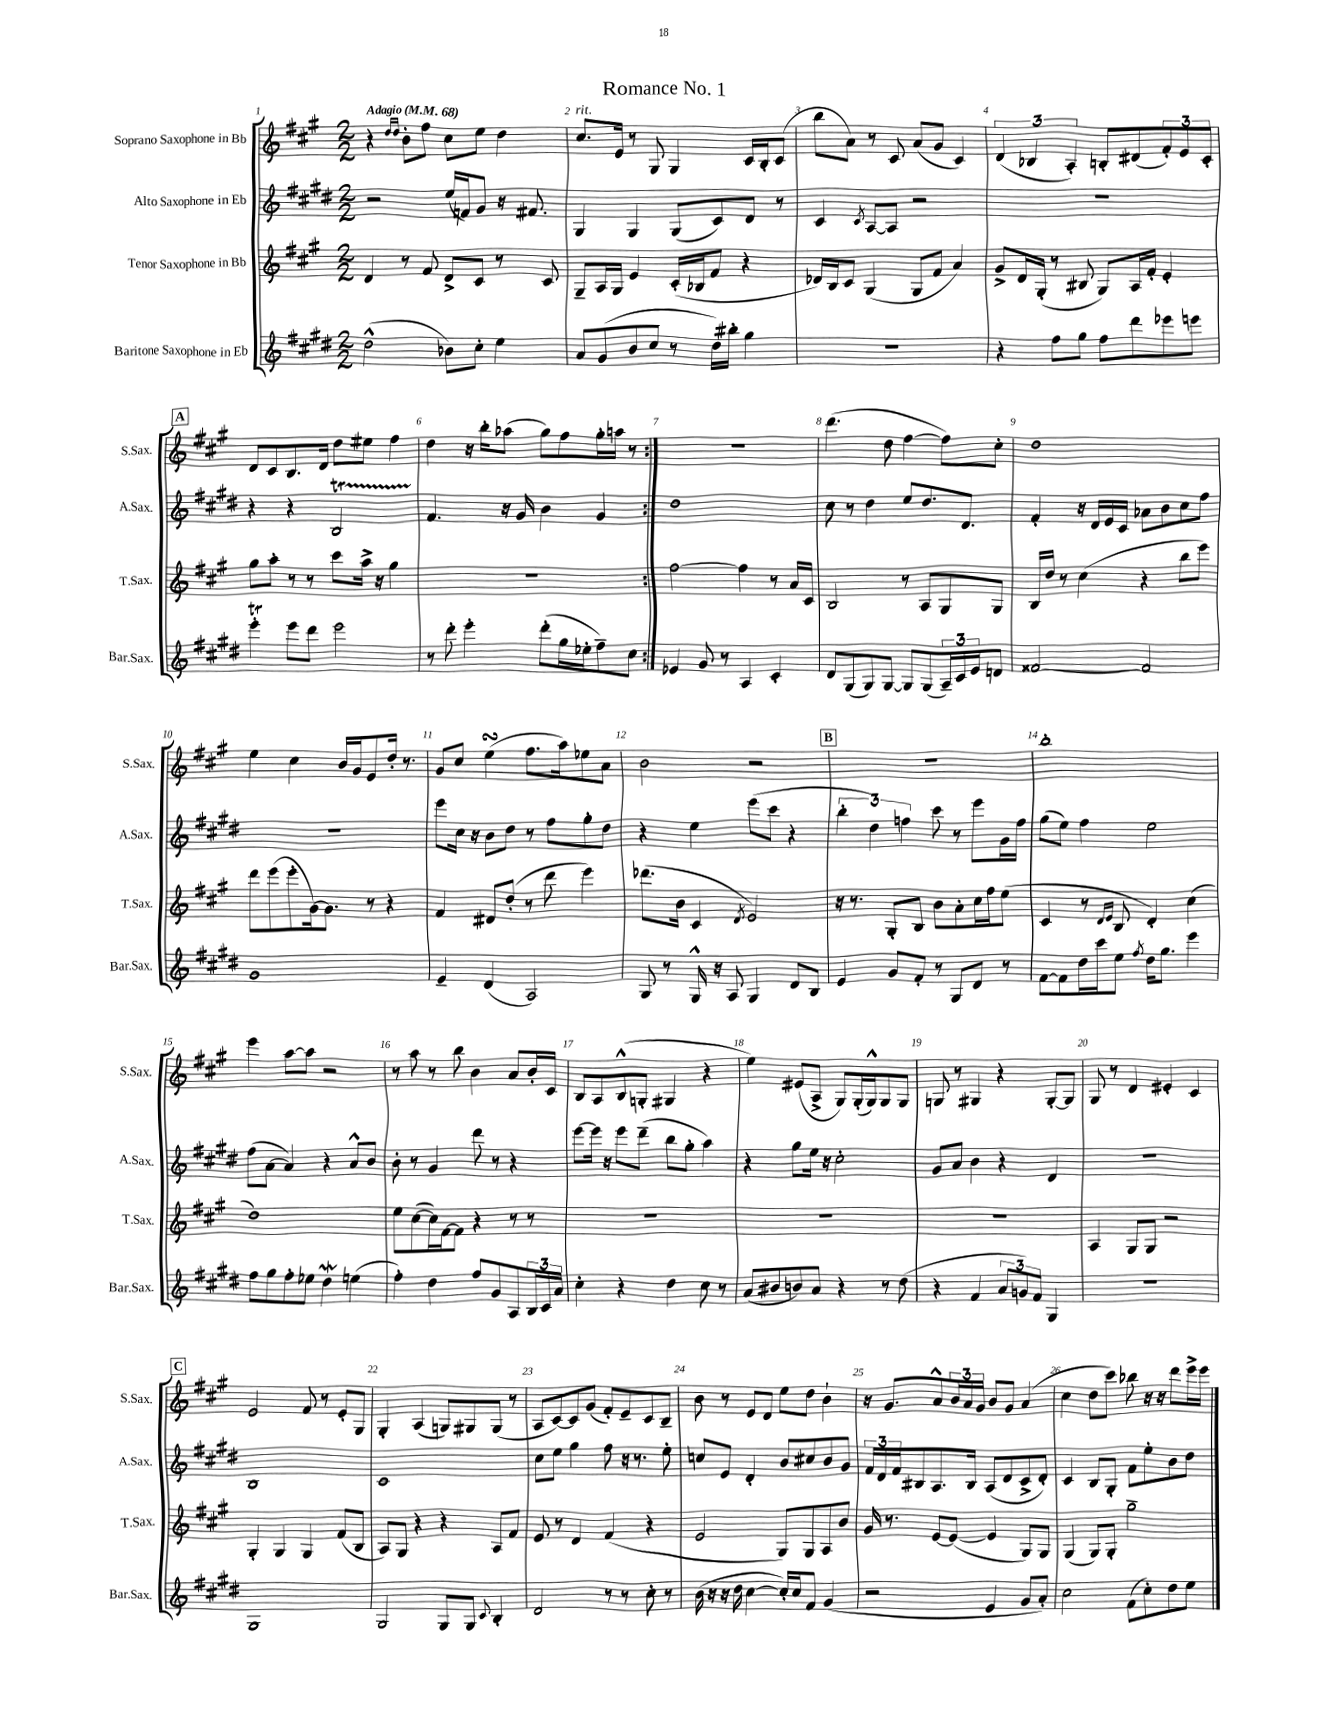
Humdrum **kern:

**kern	**kern	**kern	**kern
*part4	*part3	*part2	*part1
*staff4	*staff3	*staff2	*staff1
*I"Baritone Saxophone in Eb	*I"Tenor Saxophone in Bb	*I"Alto Saxophone in Eb	*I"Soprano Saxophone in Bb
*I'Bar.Sax.	*I'T.Sax.	*I'A.Sax.	*I'S.Sax.
*clefG2	*clefG2	*clefG2	*clefG2
*k[f#c#g#d#]	*k[f#c#g#]	*k[f#c#g#d#]	*k[f#c#g#]
*M2/2	*M2/2	*M2/2	*M2/2
*MM68	*MM68	*MM68	*MM68
=1	=1	=1	=1
!	!	!	!LO:TX:a:B:t=Adagio
(2dd#^^\	4d/	2r	4r
.	.	.	16qqdd/LL
.	.	.	16qqdd/JJ
.	8r	.	8b'\L
.	8f#/	.	8ff#\J
8b-X\L)	8d^/L	(16ee/LL	8cc#\L
.	.	16fn/J)	.
8cc#'\J	8c#/J	8g#/J	8ee\J
4ee\	8r	16r	4dd\
.	.	8.f#X/	.
.	8c#/	.	.
=2	=2	=2	=2
!	!	!	!LO:TX:a:i:t=rit.
8a/L	8G#~/L	4G#/	8.cc#/L
(8g#/	16A/L	.	.
.	16G#/JJ	.	16e/Jk
8b/	4e/	4G#/	8r
8cc#/J	.	.	8G#/
8r	(16c#'/LL	(8G#/L	4G#/
.	16B-X/J	.	.
16dd#\LL)	8f#/J	8c#/)	.
16bb#X'\JJ	.	.	.
4gg#\	4r	8d#/J	16c#/LL
.	.	.	16B'/J
.	.	8r	(8c#/J
=3	=3	=3	=3
1r	16d-X/LL)	4c#/	8bb\L
.	16B/J	.	.
.	8c#/J	.	8a\J)
.	.	8qc#/	.
.	(4G#/	[8A/L	8r
.	.	8A/J]	8c#/
.	8G#/L	2r	(8a/L
.	8f#/J	.	8g#/J
.	4a/)	.	4c#/)
=4	=4	=4	=4
4r	8g#^/L	1r	(6d/
.	16d/L	.	.
.	.	.	6B-X/
.	(16G#'/JJ	.	.
8ff#\L	8r	.	.
.	.	.	6A'/)
8gg#\J	8B#X/	.	.
8ff#\L	8G#/L)	.	8Bn'/L
8ddd#\	16A/L	.	(8d#X/
.	16f#'/JJ	.	.
8eee-X\	4e'/	.	12f#'/)
.	.	.	12e/
8eeen\J	.	.	.
.	.	.	12c#'/J
!!LO:LB:g=z
!!LO:REH:place=s1:t=A
=5	=5	=5	=5
4eeeT'\	8gg#\L	4r	8d/L
.	8aa'\J	.	8c#/
8eee\L	8r	4r	8.B/
8ddd#\J	8r	.	.
.	.	.	16d/Jk
2eee\	8ccc#\L	2BT/	8dd\L
.	16aa^\Jk	.	8ee#X\J
.	16r	.	.
.	4gg#\	.	4ff#\
=6	=6	=6	=6
8r	1r	4.f#/	4dd\
8ddd#'\	.	.	.
4eee'\	.	.	16r
.	.	.	16bb'\KL
.	.	16r	(8aa-X\J
.	.	16g#/	.
(8ddd#'\L	.	4b\	8gg#\L)
16gg#\L	.	.	8ff#\
16ee-X'\J	.	.	.
8ff#~\)	.	4g#/	16gg#'\L
.	.	.	16aan\JJ
8cc#\J	.	.	8r
=7:|!	=7:|!	=7:|!	=7:|!
4e-X/	[2ff#\	1dd#	1r
8g#/	.	.	.
8r	.	.	.
4A/	4ff#\]	.	.
4c#'/	8r	.	.
.	16a/LL	.	.
.	16c#/JJ	.	.
=8	=8	=8	=8
8d#/L	2B/	8cc#\	(4.ddd\
(8G#/	.	8r	.
8G#/)	.	4dd#\	.
[8G#/J	.	.	8dd\
8G#/L]	8r	8ee/L	[4ff#\
(8G#/	8A/L	8.dd#/	.
24A~/L)	8G#/	.	8ff#\L])
24c#/	.	.	.
.	.	8.d#/J	.
24e/J	.	.	.
8dn/J	8G#/J	.	8cc#'\J
=9	=9	=9	=9
[2f##X/	16B/LL	4f#'/	1dd
.	16dd/JJ	.	.
.	8r	.	.
.	(4cc#\	16r	.
.	.	16d#/LL	.
.	.	16e/	.
.	.	16c#/JJ	.
2f##/]	4r	8a-X\L	.
.	.	8b\	.
.	8bb\L	8cc#\	.
.	8eee\J)	8ff#\J	.
!!LO:LB:g=z
=10	=10	=10	=10
1g#	8ddd\L	1r	4ee\
.	(8eee\	.	.
.	8eee'\	.	4cc#\
.	[16g#\k)	.	.
.	8.g#\J]	.	.
.	.	.	16b/LL
.	.	.	16g#/J
.	8r	.	8e/
.	4r	.	16dd'/Jk
.	.	.	8.r
=11	=11	=11	=11
4e~/	4f#/	8eee\L	8g#/L
.	.	16cc#\Jk	8cc#/J
.	.	16r	.
(4d#/	8d#X/L	8b\L	(4eesSSS\
.	(8dd'/J	8dd#\J	.
2A/)	8r	8r	8.ff#\L
.	8ddd\	8ff#\L	.
.	.	.	16aa\k)
.	4eee\)	8gg#'\	8ee-X\
.	.	8dd#\J	8a\J
=12	=12	=12	=12
8G#/	(8.ddd-X\L	4r	2b\
8r	.	.	.
.	16b\Jk	.	.
16G#^^/	4c#/	4ee\	.
16r	.	.	.
8A/	.	.	.
.	8qd/	.	.
4G#/	2e/)	(8eee\L	2r
.	.	8ccc#\J	.
8d#/L	.	4r	.
8B/J	.	.	.
!!LO:REH:place=s1:t=B
=13	=13	=13	=13
4e/	16r	6bb'\	1r
.	8.r	.	.
.	.	6dd#\)	.
8g#/L	8G#'/L	.	.
.	.	6ffn\	.
8f#'/J	8B/J	.	.
8r	8b\L	8ccc#\	.
8G#/L	8a'\	8r	.
8d#/J	16cc#\L	8eee\L	.
.	16ff#\J	.	.
8r	(8ee\J	16g#\L	.
.	.	16ff\JJ	.
=14	=14	=14	=14
[8f#\L	4c#/	(8gg#\L	1bb'
8f#\]	.	8ee\J)	.
16dd#\L	8r	4ff#\	.
16ccc#\J	.	.	.
.	16qqd/LL	.	.
.	16qqe/JJ	.	.
8ee\J	8B/	.	.
8qff#/	.	.	.
16dd#\KL	4d'/)	2ee\	.
8.gg#\J	.	.	.
4eee\	(4cc#\	.	.
!!LO:LB:g=z
=15	=15	=15	=15
8ff#\L	1dd)	(8ff#\L	4eee\
8gg#\	.	[8a\J	.
8ff#'\	.	4a/])	[8aa\L
8ee-X\J	.	.	8aa\J]
4dd#W\	.	4r	2r
(4een\	.	8a^^/L	.
.	.	8b/J	.
=16	=16	=16	=16
4ff#'\)	8ee\L	8b'\	8r
.	([8cc#\	8r	8aa\
4dd#\	16cc#\L])	4g#/	8r
.	[16f#\J	.	.
.	8f#\J]	.	8bb\
8ff#/L	4r	8ddd#\	4b\
8g#/	.	8r	.
8A/	8r	4r	8a/L
24B/L	8r	.	16b'/L
24c#/	.	.	.
.	.	.	16c#/JJ
24a/JJ	.	.	.
=17	=17	=17	=17
4cc#'\	1r	[8eee\L	8B/L
.	.	16eee\Jk]	8A/
.	.	16r	.
4r	.	8eee\L	(8B^^/
.	.	(8ddd#~\J	8Gn'/J
4dd#\	.	8bb\L	4G#X/
.	.	8gg#'\J	.
8cc#\	.	4aa\)	4r
8r	.	.	.
=18	=18	=18	=18
(8a/L	1r	4r	4ee\)
8b#X/	.	.	.
8bn/)	.	8gg#\L	(8e#X/L
8a/J	.	16ee\Jk	8A^/J
.	.	16r	.
4r	.	2cc#'\	8G#/L)
.	.	.	(16G#'/L
.	.	.	16G#^^/J)
8r	.	.	8G#/
(8dd#\	.	.	8G#/J
=19	=19	=19	=19
4r	1r	8g#/L	8Gn/
.	.	8a/J	8r
4f#/	.	4b\	4G#X/
12a/L	.	4r	4r
12gn/)	.	.	.
12f#/J	.	.	.
4G#/	.	4d#/	[8G#'/L
.	.	.	8G#/J]
=20	=20	=20	=20
1r	4A/	1r	8G#/
.	.	.	8r
.	8G#/L	.	4d/
.	8G#/J	.	.
.	2r	.	4e#X'/
.	.	.	4c#/
!!LO:LB:g=z
!!LO:REH:place=s1:t=C
=21	=21	=21	=21
1G#	4G#'/	1B	2e/
.	4G#/	.	.
.	4G#/	.	8f#/
.	.	.	8r
.	(8f#/L	.	8e'/L
.	8B/J	.	8G#/J
=22	=22	=22	=22
2G#/	8A/L)	1c#	4G#'/
.	8G#/J	.	.
.	4r	.	(4A/
8G#/L	4r	.	8Gn/L)
8G#/J	.	.	8G#X/
8qqc#/	.	.	.
4B'/	8A/L	.	(8G#/J
.	8f#/J	.	8r
=23	=23	=23	=23
2d#/	8e/	8cc#\L	8A/L
.	8r	8ee\J	[8c#/)
.	4d/	4gg#\	8c#/]
.	.	.	(8g#/J
8r	(4f#/	8ff#\	8f#'/L)
8r	.	16r	8e~/
.	.	8.r	.
8cc#'\	4r	.	8c#/
8r	.	8ee'\	8B~/J
=24	=24	=24	=24
(16b\	2e/	8ccn/L	8b\
16r	.	.	.
16r	.	8e/J	8r
16dd#\	.	.	.
[4cc#\	.	4d#'/	8e/L
.	.	.	8d/J
16cc#'/LL])	8G#/L)	8b/L	8ee\L
16cc#/J	.	.	.
8f#/J	8G#/	8cc#X/	8dd\J
(4g#/	8A/	8b/	4b`\
.	8b/J	8g#/J	.
=25	=25	=25	=25
2r	16g#/	24f#/LL	16r
.	.	24d#/	.
.	8.r	.	8.g#/L
.	.	24f#/J	.
.	.	8B#X/	.
.	[8e/L	8.A/	8a^^/
.	(8e/J_	.	24b/L
.	.	.	24a/
.	.	16B#/Jk	.
.	.	.	24g#/JJ
4e/	4e/]	(8A/L	8b/L
.	.	8d#/	8g#/J
8g#/L	8G#/L)	8c#^/	(4a/
8a'/J)	8G#/J	8d#'/J)	.
=26	=26	=26	=26
2cc#\	(4G#/	4c#/	4cc#\
.	8G#/L)	8B/L	8dd\L
.	8G#'/J	8G#'/J	8ccc#\J)
(8f#\L	2gg#~\	8f#\L	8bb-X\
8cc#'\)	.	8ee'\	16r
.	.	.	16r
8dd#\	.	8b\	8ddd\L
8ee\J	.	8dd#\J	16eee^\L
.	.	.	16eee\JJ
==	==	==	==
*-	*-	*-	*-
